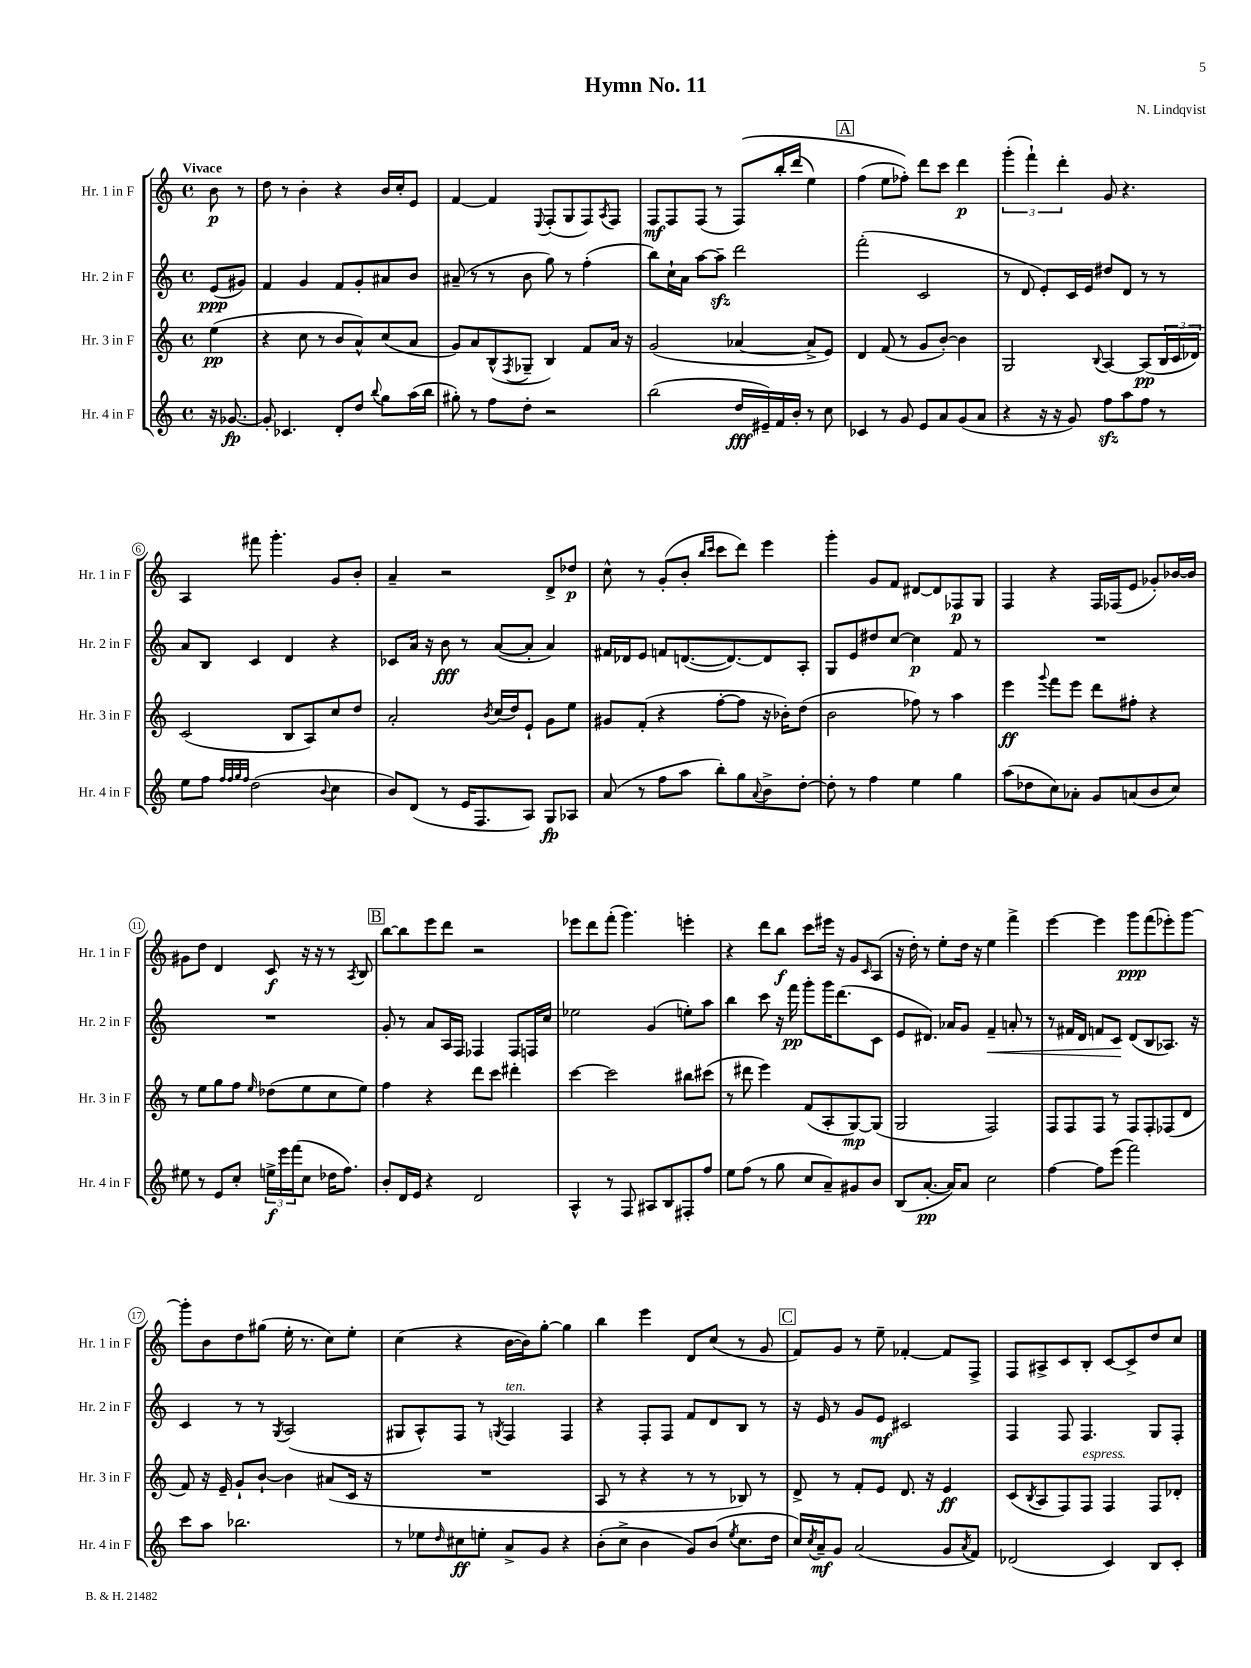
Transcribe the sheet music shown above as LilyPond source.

\header { title = "Hymn No. 11" composer = "N. Lindqvist" }
<<
\new StaffGroup <<
\new Staff = "s0" \with { instrumentName = "Hr. 1 in F" shortInstrumentName = "Hr. 1 in F" } {
    \clef treble \key c \major \defaultTimeSignature \time 4/4 \partial 4 \tempo "Vivace"
    b'8\p r8 |
    d''8 r8 b'4-. r4 b'16 c''16-. e'8 |
    f'4~ f'4 \appoggiatura { e8 } f8-.( g8 f8) \acciaccatura { a8 } f8 |
    f8\mf f8 f8( r8 f8)\( b''16-. d'''16( e''4) |
    \mark \markup { \box "A" } f''4( e''8 fes''8-.)\) d'''8 c'''8 d'''4\p |
    \tuplet 3/2 { g'''4-.( f'''4-!) d'''4-. } g'8 r4. |
    a4 fis'''8 g'''4.-. g'8 b'8-. |
    a'4-- r2 d'8-> des''8\p |
    c''8-^ r8 g'8-.( b'8-. \grace { b''16 c'''16 } c'''8 d'''8) e'''4 |
    g'''4-. g'8 f'8 dis'8~ dis'8 fes8\p g8 |
    f4 r4 f16 fes16( e'8 ges'8-.) bes'16~ bes'16 |
    gis'8 d''8 d'4 c'8\f r16 r16 r8 \acciaccatura { a8 } b8 |
    \mark \markup { \box "B" } b''8~ b''8 e'''8 d'''8 r2 |
    ees'''8 d'''8 f'''8-.( g'''4.) e'''4-. |
    r4 d'''8 b''8\f c'''8 eis'''16 r16 g'8 \grace { c'16 } a8( |
    r16 d''16-.) r8 e''8-. d''16 r16 e''4 f'''4-> |
    e'''4~ e'''4 g'''8\ppp f'''8( ees'''8-.) g'''8~ |
    g'''8-. b'8 d''8 gis''8( e''16-. r8. c''8) e''8-. |
    c''4( r4 b'16~ b'16) g''8~-. g''4 |
    b''4 e'''4 d'8 c''8( r8 g'8 |
    \mark \markup { \box "C" } f'8) g'8 r8 e''8-- fes'4~-. fes'8 f8-> |
    f8 ais8-> c'8 b8-. c'8~ c'8-> d''8 c''8 \bar "|." |
}
\new Staff = "s1" \with { instrumentName = "Hr. 2 in F" shortInstrumentName = "Hr. 2 in F" } {
    \clef treble \key c \major \defaultTimeSignature \time 4/4 \partial 4
    e'8\ppp( gis'8) |
    f'4 g'4 f'8 g'8-. ais'8 b'8 |
    ais'8--( r8 r8 b'8 g''8) r8 f''4-.( |
    b''8) c''16-! a'16 a''8~ a''8--\sfz d'''2 |
    \mark \markup { \box "A" } f'''2-.( c'2 |
    r8 d'8 e'8-.) c'16 e'16 dis''8 d'8 r8 r8 |
    a'8 b8 c'4 d'4 r4 |
    ces'8 a'16 r16 b'8\fff r8 a'8~( a'8-. a'4) |
    fis'16 des'16 e'8 f'8 d'8.~( d'8.~) d'8 a8-. |
    g8 e'8 dis''8 c''8~ c''4\p f'8 r8 |
    R1 |
    R1 |
    \mark \markup { \box "B" } g'8-. r8 a'8 a16 f16 fes4 fes8 f16 c''16 |
    ees''2 g'4( e''8-.) a''8 |
    b''4 c'''8 r16 f'''16\pp g'''8-. g'''16 d'''8.( c'8 |
    e'8 dis'8.) aes'16 g'8 f'4--\< a'8-. r8 |
    r8 fis'16 d'16 f'8 c'8\! d'8( b8 aes8.) r16 |
    c'4 r8 r8 \acciaccatura { g8 } a2( |
    gis8 a8-^) f8 r8 \acciaccatura { g8 } f4^\markup { \italic "ten." } f4 |
    r4 f8-. f8 f'8 d'8 b8 r8 |
    \mark \markup { \box "C" } r16 e'16 r8 g'8 e'8\mf cis'2 |
    f4 f8 f4. g8 f8-. \bar "|." |
}
\new Staff = "s2" \with { instrumentName = "Hr. 3 in F" shortInstrumentName = "Hr. 3 in F" } {
    \clef treble \key c \major \defaultTimeSignature \time 4/4 \partial 4
    e''4\pp( |
    r4 c''8 r8 b'8 a'8-^) c''8( a'8 |
    g'8) a'8 b8-^( \acciaccatura { f8 } ges8-- b4) f'8 a'16 r16 |
    g'2( aes'4~ aes'8-> e'8) |
    \mark \markup { \box "A" } d'4 f'8( r8 g'8 b'8~-.) b'4 |
    g2 \appoggiatura { b8 } a4~ a8\pp( \tuplet 3/2 { b16 c'16 des'16) } |
    c'2( b8 a8) c''8 d''8 |
    a'2-. \acciaccatura { b'8 } c''16( d''16) e'8-! g'8 e''8 |
    gis'8 f'8-.( r4 f''8~-. f''8 r16 bes'16-.) d''8( |
    b'2 fes''8) r8 a''4 |
    e'''4\ff \appoggiatura { g'''8 } f'''8 e'''8 d'''8 fis''8-. r4 |
    r8 e''8 g''8 f''8 \grace { e''16 } des''8( e''8 c''8 e''8) |
    \mark \markup { \box "B" } f''4 r4 d'''8 c'''8 dis'''4-. |
    c'''4~ c'''2 bis''8 cis'''8( |
    r8 dis'''8 e'''4) f'8( a8-. g8~\mp) g8( |
    g2 f2) |
    f8 f8 f8 r8 f8 f8-. fes8( d'8 |
    f'8) r16 e'16-- g'8-! b'8~-! b'4 ais'8( c'16 r16 |
    R1 |
    a8 r8 r4 r8 r8 bes8) r8 |
    \mark \markup { \box "C" } d'8-> r8 f'8-. e'8 d'8. r16 e'4\ff |
    c'8( \acciaccatura { b8 } a8 f8) f8^\markup { \italic "espress." } f4 f8 des'8-. \bar "|." |
}
\new Staff = "s3" \with { instrumentName = "Hr. 4 in F" shortInstrumentName = "Hr. 4 in F" } {
    \clef treble \key c \major \defaultTimeSignature \time 4/4 \partial 4
    r16 ges'8.~\fp |
    ges'8-. ces'4. d'8-. d''8 \appoggiatura { b''8 } g''8 a''16( b''16 |
    gis''8-.) r8 f''8 d''8-. r2 |
    b''2( d''16\fff eis'16--) f'16 b'16-. r8 c''8 |
    \mark \markup { \box "A" } ces'4 r8 g'8 e'8 a'8 g'8( a'8 |
    r4 r16 r16 g'8) f''8\sfz a''8 f''8 r8 |
    e''8 f''8 \grace { f''32 f''32 g''32 f''32 } d''2( \appoggiatura { b'8 } c''4 |
    b'8) d'8( r8 e'16 f8. a8) g8\fp aes8 |
    a'8( r8 f''8 a''8 b''8-.) g''8 \appoggiatura { a'8 } b'8-> d''8~-. |
    d''8-. r8 f''4 e''4 g''4 |
    a''8( des''8 c''8) aes'8-. g'8 a'8( b'8 c''8) |
    eis''8 r8 e'8 c''8-. \tuplet 3/2 { e''16->\f e'''16 f'''16( } c''8 des''16 f''8.) |
    \mark \markup { \box "B" } b'8-. d'16 e'16 r4 d'2 |
    a4-^ r8 f8 ais8 b8 fis8-. f''8 |
    e''8 f''8( r8 g''8 c''8 a'8--) gis'8 b'8 |
    b8( a'8.~-.\pp a'16) a'8 c''2 |
    f''4~ f''8 e'''8( f'''2) |
    c'''8 a''8 bes''2. |
    r8 ees''8 \grace { d''16 } cis''8\ff e''8-. a'8-> g'8 r4 |
    b'8-.( c''8-> b'4 g'8) b'8( \acciaccatura { e''8 } c''8. d''16 |
    \mark \markup { \box "C" } c''16) \acciaccatura { c''8 } a'16--\mf g'8 a'2( g'8 \acciaccatura { a'8 } f'8) |
    des'2( c'4) b8 c'8-. \bar "|." |
}
>>
>>
\layout { \context { \Score \override BarNumber.stencil = #(make-stencil-circler 0.1 0.3 ly:text-interface::print) } }
